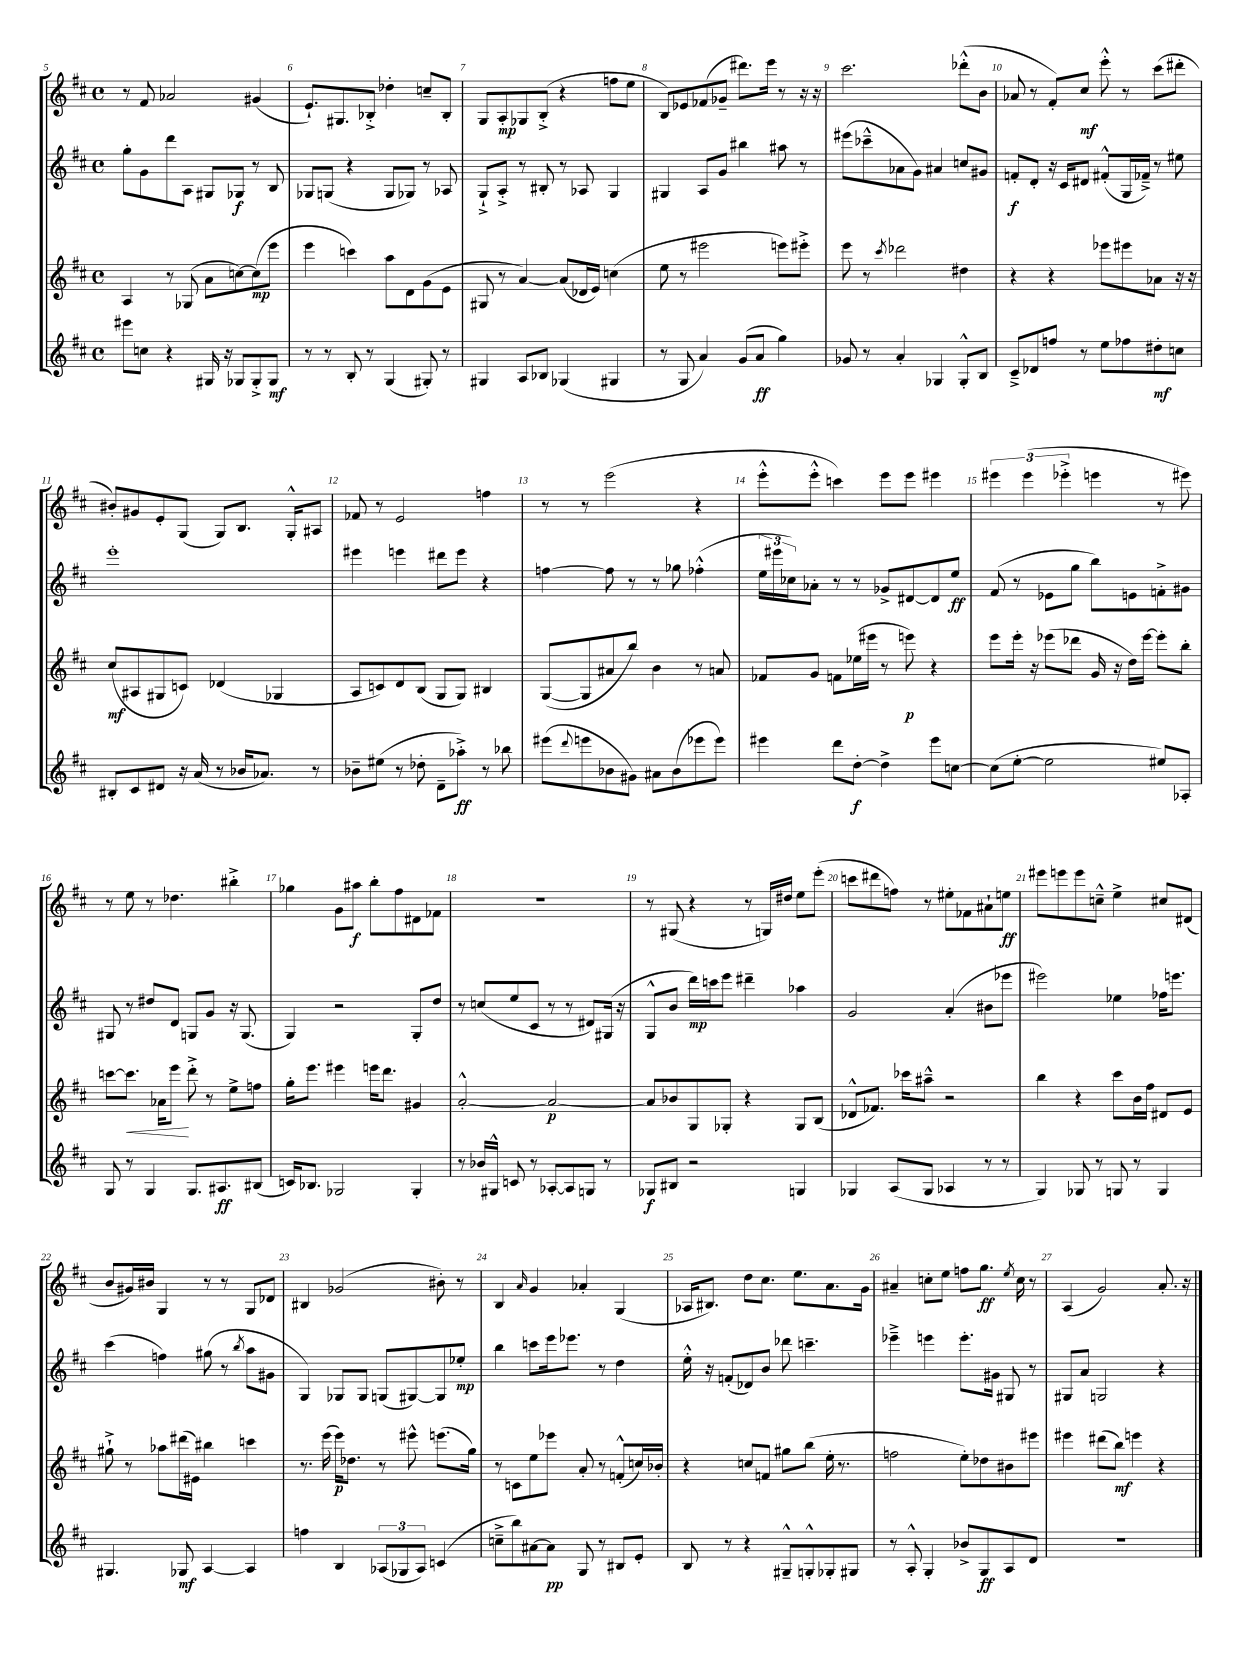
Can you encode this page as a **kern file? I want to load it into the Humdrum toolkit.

**kern	**dynam	**kern	**dynam	**kern	**dynam	**kern	**dynam
*part4	*part4	*part3	*part3	*part2	*part2	*part1	*part1
*staff4	*staff4	*staff3	*staff3	*staff2	*staff2	*staff1	*staff1
*clefG2	*	*clefG2	*	*clefG2	*	*clefG2	*
*k[f#c#]	*	*k[f#c#]	*	*k[f#c#]	*	*k[f#c#]	*
*M4/4	*	*M4/4	*	*M4/4	*	*M4/4	*
*met(c)	*	*met(c)	*	*met(c)	*	*met(c)	*
=5	=5	=5	=5	=5	=5	=5	=5
8eee#X\L	.	4A/	.	8gg'\L	.	8r	.
8ccn\J	.	.	.	8g\	.	8f#/	.
4r	.	8r	.	8ddd\	.	2a-X/	.
.	.	(8G-X/	.	8A\J	.	.	.
16G#X/	.	8a\L	.	8G#X/L	.	.	.
16r	.	.	.	.	.	.	.
8G-X/L	.	[8ccn\)	.	8G-X/J	f	.	.
8G-'^/	.	(8cc\]	mp	8r	.	(4g#X/	.
8G-/J	mf	8eee\J	.	8B/	.	.	.
=6	=6	=6	=6	=6	=6	=6	=6
8r	.	4eee\	.	8G-X/L	.	8.e`/L)	.
8r	.	.	.	(8Gn/J	.	.	.
.	.	.	.	.	.	8.G#X/	.
8B'/	.	4cccn\)	.	4r	.	.	.
8r	.	.	.	.	.	8B-X'^/J	.
(4G/	.	8aa\L	.	8G/L	.	4dd-X'\	.
.	.	8d\	.	8G-X/J)	.	.	.
8G#X'/)	.	(8g\	.	8r	.	8ccn~/L	.
8r	.	8e\J	.	8A-X/	.	8B-'/J	.
=7	=7	=7	=7	=7	=7	=7	=7
4G#X/	.	8G#X/	.	8G`^/L	.	8G/L	.
.	.	8r	.	8A'^/J	.	8A'/	mp
8A/L	.	[4a/)	.	8r	.	8G-X/	.
8B-X/J	.	.	.	8B#X'/	.	(8B'^/J	.
(4G-X/	.	(8a/L]	.	8r	.	4r	.
.	.	16d-X/L	.	8A-X/	.	.	.
.	.	16e/JJ)	.	.	.	.	.
4G#X/	.	(4ccn\	.	4G/	.	8ffn\L	.
.	.	.	.	.	.	8ee\J	.
=8	=8	=8	=8	=8	=8	=8	=8
8r	.	8ee\	.	4G#X/	.	8B/L)	.
8G/	.	8r	.	.	.	8e-X/	.
4a/)	.	2eee#X\	.	8A/L	.	(8f-X/	.
.	.	.	.	8g/J	.	8g-X~/J	.
(8g/L	.	.	.	4bb#X\	.	8.ddd#X\L)	.
8a/J	ff	.	.	.	.	.	.
.	.	.	.	.	.	16eee\Jk	.
4gg\)	.	8eeen\L)	.	8aa#X\	.	8r	.
.	.	8eee#X'^\J	.	8r	.	16r	.
.	.	.	.	.	.	16r	.
=9	=9	=9	=9	=9	=9	=9	=9
8g-X/	.	8eee\	.	(8eee#X\L	.	2.ccc#\	.
8r	.	8r	.	8ccc-X~^^\	.	.	.
.	.	8qccc#/	.	.	.	.	.
4a'/	.	2ddd-X\	.	8a-X\	.	.	.
.	.	.	.	8g\J)	.	.	.
4G-X/	.	.	.	4a#X/	.	.	.
8G-'^^/L	.	4dd#X\	.	8ccn/L	.	(8ddd-X'^^\L	.
8B/J	.	.	.	8g#X/J	.	8b\J	.
=10	=10	=10	=10	=10	=10	=10	=10
8c#~^/L	.	4r	.	8fn'/L	f	8a-X/	.
8d-X/	.	.	.	8d'/J	.	8r	.
8ffn/J	.	4r	.	16r	.	8f#'/L)	.
.	.	.	.	16c#/KL	.	.	.
8r	.	.	.	8d#X/J	.	8cc#/J	mf
8ee\L	.	8eee-X\L	.	(8f#X'^^/L	.	8eee'^^\	.
8ff-X\	.	8eee#X\	.	16G/L	.	8r	.
.	.	.	.	16f-X~^/JJ)	.	.	.
8dd#X'\	mf	8a-X\J	.	8r	.	(8ccc#\L	.
8ccn\J	.	16r	.	8ee#X\	.	8ddd#X'\J	.
.	.	16r	.	.	.	.	.
!!LO:LB:g=z
=11	=11	=11	=11	=11	=11	=11	=11
8B#X'/L	.	(8cc#/L	mf	1eee'	.	8b#X'/L)	.
8c#/	.	8A#X/	.	.	.	8g#X/	.
8d#X/J	.	8G#X/	.	.	.	8e'/	.
16r	.	8cn/J)	.	.	.	(8G/J	.
(16a/	.	.	.	.	.	.	.
8r	.	(4d-X/	.	.	.	8G/L)	.
16b-X/KL	.	.	.	.	.	8.B/J	.
8.a-X/J)	.	.	.	.	.	.	.
.	.	4G-X/	.	.	.	.	.
.	.	.	.	.	.	16G'^^/KL	.
8r	.	.	.	.	.	8A#X/J	.
=12	=12	=12	=12	=12	=12	=12	=12
8b-X~\L	.	8A/L	.	4eee#X\	.	8f-X/	.
(8ee#X\J	.	8cn/)	.	.	.	8r	.
8r	.	8d/	.	4eeen\	.	2e/	.
8dd-X'\	.	(8B/J	.	.	.	.	.
8d~\L	.	8G/L	.	8ddd#X\L	.	.	.
8aa-X'^\J)	ff	8G/J)	.	8eee\J	.	.	.
8r	.	4B#X/	.	4r	.	4ffn\	.
8bb-X\	.	.	.	.	.	.	.
=13	=13	=13	=13	=13	=13	=13	=13
(8eee#X\L	.	([8G/L	.	[4ffn\	.	8r	.
8qqddd/	.	.	.	.	.	.	.
8eeen\	.	8G/]	.	.	.	8r	.
8b-X\	.	8a#X/	.	8ff\]	.	(2eee\	.
8g#X\J)	.	8bb/J)	.	8r	.	.	.
8a#X\L	.	4b\	.	8r	.	.	.
(8b-\	.	.	.	8gg-X\	.	.	.
8eee-X\	.	8r	.	(4ff-X'^^\	.	4r	.
8eee-\J)	.	8an/	.	.	.	.	.
=14	=14	=14	=14	=14	=14	=14	=14
4eee#X\	.	8f-X/L	.	24ee\LL	.	8eee'^^\L	.
.	.	.	.	24eee#X\	.	.	.
.	.	.	.	24cc-X\J)	.	.	.
.	.	8g/J	.	8a-X'\J	.	8eee'^^\J	.
8ddd\L	.	8fn\L	.	8r	.	4cccn\)	.
[8dd'\J	f	(16ee-X\L	.	8r	.	.	.
.	.	16eee#X\JJ	.	.	.	.	.
4dd^\]	.	8r	.	8g-X^/L	.	8eee\L	.
.	.	8eeen\)	p	[8d#X/	.	8eee\J	.
8eee#\L	.	4r	.	8d#/]	.	4eee#X\	.
[8ccn\J	.	.	.	8ee/J	ff	.	.
=15	=15	=15	=15	=15	=15	=15	=15
(8cc\L]	.	8eee\L	.	(8f#/	.	6eee#X\	.
[8ee'\J	.	16eee'\Jk	.	8r	.	.	.
.	.	.	.	.	.	(6eee#\	.
.	.	16r	.	.	.	.	.
2ee\]	.	(8eee-X\L	.	8e-X\L	.	.	.
.	.	.	.	.	.	6eee-X'^\	.
.	.	8ddd-X\J	.	8gg\J	.	.	.
.	.	16g/	.	8bb\L)	.	4eeen\	.
.	.	16r	.	.	.	.	.
.	.	16dd\LL)	.	8en\	.	.	.
.	.	[16eee-\JJ	.	.	.	.	.
8ee#X/L)	.	8eee-'\L]	.	8fn'^\	.	8r	.
8A-X'/J	.	8bb'\J	.	8g#X\J	.	8eee#X\)	.
!!LO:LB:g=z
=16	=16	=16	=16	=16	=16	=16	=16
8G/	.	[8cccn\L	.	8G#X/	.	8r	.
!	!	!	!LO:HP:b	!	!	!	!
8r	.	8.ccc\J]	<	8r	.	8ee\	.
4G/	.	.	.	8dd#X/L	.	8r	.
.	.	16a-X\KL	.	.	.	.	.
.	.	8eee\J	.	8d/J	.	4.dd-X\	.
8.G/L	.	8ddd'^\	[	8Gn/L	.	.	.
.	.	8r	.	8g/J	.	.	.
8.A#X/	ff	.	.	.	.	.	.
.	.	8ee^\L	.	16r	.	4bb#X'^\	.
.	.	.	.	(8.G/	.	.	.
(8B#X/J	.	8ffn\J	.	.	.	.	.
=17	=17	=17	=17	=17	=17	=17	=17
16cn/KL)	.	16gg'\KL	.	4G/)	.	4gg-X\	.
8.B-X/J	.	8.eee\J	.	.	.	.	.
2G-X/	.	4eee#X\	.	2r	.	8g\L	.
.	.	.	.	.	.	8aa#X\J	f
.	.	16eeen\KL	.	.	.	8bb'\L	.
.	.	8.ddd\J	.	.	.	.	.
.	.	.	.	.	.	8ff#\	.
4G-'/	.	4g#X/	.	8G'/L	.	8d#X\	.
.	.	.	.	8dd/J	.	8f-X\J	.
=18	=18	=18	=18	=18	=18	=18	=18
8r	.	[2a'^^/	.	8r	.	1r	.
16b-X/LL	.	.	.	(8ccn/L	.	.	.
16G#X^^/JJ	.	.	.	.	.	.	.
8cn/	.	.	.	8ee/	.	.	.
8r	.	.	.	8c#/J	.	.	.
[8A-X'/L	.	2a/_	p	8r	.	.	.
8A-/]	.	.	.	8r	.	.	.
8Gn/J	.	.	.	8d#X/L)	.	.	.
8r	.	.	.	(16G#X/Jk	.	.	.
.	.	.	.	16r	.	.	.
=19	=19	=19	=19	=19	=19	=19	=19
8G-X/L	f	8a/L]	.	8G^^/L	.	8r	.
8B#X/J	.	8b-X/	.	8b/J	.	(8G#X/	.
2r	.	8G/	.	16ddd\LL)	mp	4r	.
.	.	.	.	16cccn\J	.	.	.
.	.	8G-X'/J	.	8eee\J	.	.	.
.	.	4r	.	4ddd#X~\	.	8r	.
.	.	.	.	.	.	16Gn/LL)	.
.	.	.	.	.	.	16dd#X/JJ	.
4Gn/	.	8G-/L	.	4aa-X\	.	8ee\L	.
.	.	(8B/J	.	.	.	(8eee'\J	.
=20	=20	=20	=20	=20	=20	=20	=20
4G-X/	.	8d-X^^/L	.	2g/	.	8cccn\L	.
.	.	8.f-X/J)	.	.	.	8ddd#X\	.
(8A/L	.	.	.	.	.	8ffn\J)	.
.	.	16ccc-X\KL	.	.	.	.	.
8G-/J	.	8aa#X~^^\J	.	.	.	8r	.
4A-X/	.	2r	.	(4a'/	.	8ee#X'\L	.
.	.	.	.	.	.	8f-X\	.
8r	.	.	.	8b#X\L	.	8a#X`\	.
8r	.	.	.	8eee-X\J	.	8een\J	ff
=21	=21	=21	=21	=21	=21	=21	=21
4G/)	.	4bb\	.	2eee#X\)	.	8eee#X\L	.
.	.	.	.	.	.	8eeen\	.
8G-X/	.	4r	.	.	.	8eee\	.
8r	.	.	.	.	.	8ccn~^^\J	.
8Gn/	.	8ccc#\L	.	4ee-X\	.	4ee^\	.
8r	.	16b\L	.	.	.	.	.
.	.	16ff#\JJ	.	.	.	.	.
4G/	.	8d#X/L	.	16ff-X\KL	.	8cc#X/L	.
.	.	.	.	8.eeen\J	.	.	.
.	.	8e/J	.	.	.	(8d#X/J	.
!!LO:LB:g=z
=22	=22	=22	=22	=22	=22	=22	=22
4.G#X/	.	8gg#X`^\	.	(4ccc#\	.	8b/L	.
.	.	8r	.	.	.	16g#X/L)	.
.	.	.	.	.	.	16b#X/JJ	.
.	.	8aa-X\L	.	4ffn\)	.	4G/	.
8G-X/	mf	(16ddd#X\L	.	.	.	.	.
.	.	16e#X\JJ)	.	.	.	.	.
[4A/	.	4bb#X\	.	(8gg#X\	.	8r	.
.	.	.	.	8r	.	8r	.
.	.	.	.	8qbb/	.	.	.
4A/]	.	4cccn\	.	8aa\L	.	8G/L	.
.	.	.	.	8g#X\J	.	8d-X/J	.
=23	=23	=23	=23	=23	=23	=23	=23
4ffn\	.	8.r	.	4G/)	.	4B#X/	.
.	.	(16eee\	.	.	.	.	.
4B/	.	16eee\KL)	p	8G-X/L	.	(2g-X/	.
.	.	8.dd-X\J	.	.	.	.	.
.	.	.	.	8G-/J	.	.	.
(12A-X/L	.	8r	.	(8Gn/L	.	.	.
12G-X/	.	.	.	.	.	.	.
.	.	8eee#X^^\	.	[8G#X/)	.	.	.
12A-/J)	.	.	.	.	.	.	.
(4cn/	.	(8.eeen\L	.	8G#/]	.	8b#X'\)	.
.	.	.	.	8ee-X'/J	mp	8r	.
.	.	16gg\Jk)	.	.	.	.	.
=24	=24	=24	=24	=24	=24	=24	=24
8ccn~^\L	.	8r	.	4bb\	.	4B/	.
8bb\)	.	8cn\L	.	.	.	.	.
.	.	.	.	.	.	16qqa/	.
[8a#X\	.	8ee\	.	8cccn\L	.	4g/	.
8a#\J]	pp	8eee-X\J	.	16eee\k	.	.	.
.	.	.	.	8.eee-X\J	.	.	.
8G/	.	8a'/	.	.	.	4a-X'/	.
8r	.	8r	.	8r	.	.	.
8B#X/L	.	(8fn'^^/L	.	4dd\	.	(4G/	.
8e'/J	.	16ccn/L)	.	.	.	.	.
.	.	16b-X'/JJ	.	.	.	.	.
=25	=25	=25	=25	=25	=25	=25	=25
8B/	.	4r	.	16ee'^^\	.	16A-X/KL	.
.	.	.	.	16r	.	8.B#X/J)	.
8r	.	.	.	(8fn'/L	.	.	.
4r	.	8ccn/L	.	8d-X/)	.	8dd\L	.
.	.	8fn/J	.	8b/J	.	8.cc#\J	.
8G#X~^^/L	.	8gg#X\L	.	8ddd-X\	.	.	.
.	.	.	.	.	.	8.ee\L	.
8Gn'^^/	.	(8bb\J	.	4.cccn~\	.	.	.
8G-X'/	.	16ee'\	.	.	.	8.a\	.
.	.	8.r	.	.	.	.	.
8G#X/J	.	.	.	.	.	.	.
.	.	.	.	.	.	16g\Jk	.
=26	=26	=26	=26	=26	=26	=26	=26
8r	.	2ffn\	.	4eee-X~^\	.	4a#X~/	.
8A'^^/	.	.	.	.	.	.	.
4G'/	.	.	.	4eeen\	.	8ccn'\L	.
.	.	.	.	.	.	8ee\J	.
8b-X^/L	.	8ee'\L)	.	8.eee'\L	.	8ffn\L	.
8G/	ff	8dd-X\	.	.	.	8.gg\J	ff
.	.	.	.	16g#X\Jk	.	.	.
8A/	.	8b#X\	.	8G#X/	.	.	.
.	.	.	.	.	.	8qee/	.
.	.	.	.	.	.	16cc\	.
8d/J	.	8eee#X\J	.	8r	.	8r	.
=27	=27	=27	=27	=27	=27	=27	=27
1r	.	4eee#X\	.	8G#X/L	.	(4A/	.
.	.	.	.	8a/J	.	.	.
.	.	(8ddd#X\L	.	2Gn/	.	2g/)	.
.	.	8bb\J)	mf	.	.	.	.
.	.	4eeen\	.	.	.	.	.
.	.	4r	.	4r	.	8.a'/	.
.	.	.	.	.	.	16r	.
==	==	==	==	==	==	==	==
*-	*-	*-	*-	*-	*-	*-	*-
